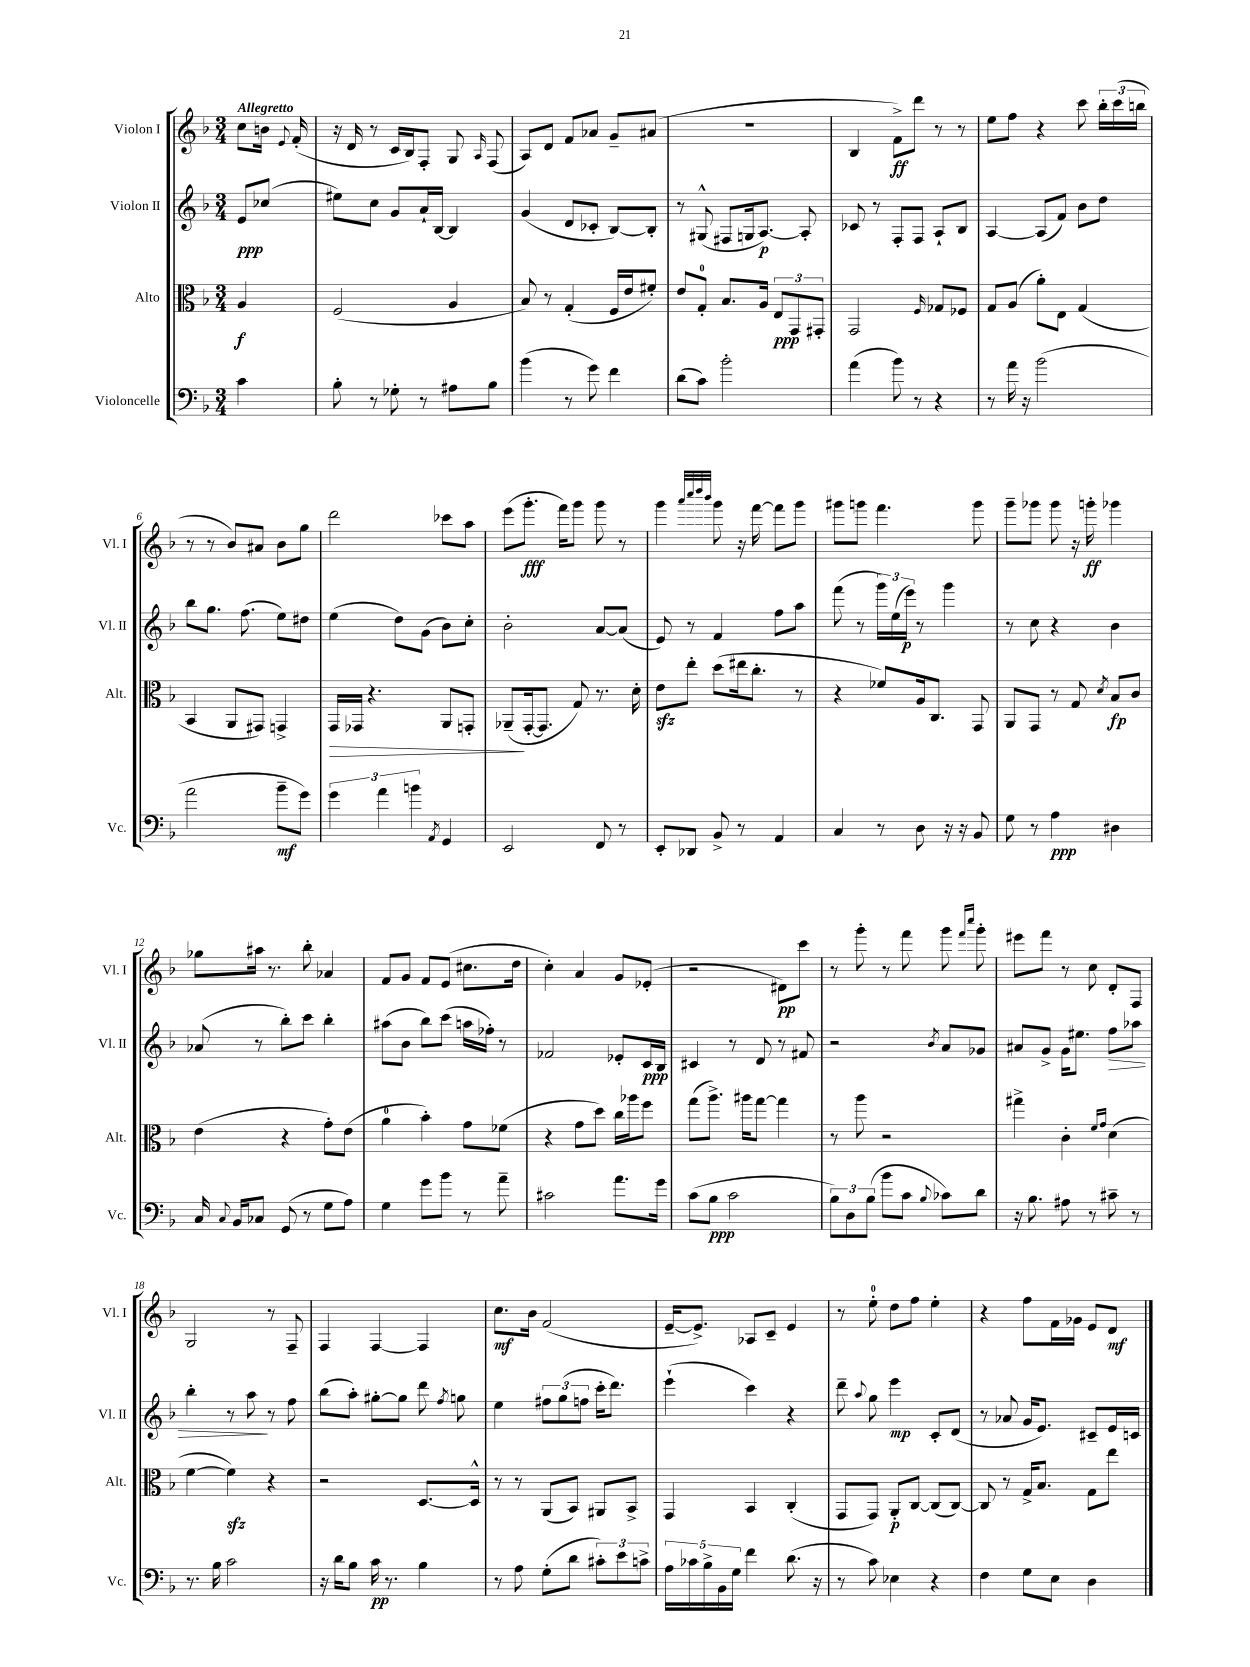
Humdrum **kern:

**kern	**dynam	**kern	**dynam	**kern	**dynam	**kern	**dynam
*part4	*part4	*part3	*part3	*part2	*part2	*part1	*part1
*staff4	*staff4	*staff3	*staff3	*staff2	*staff2	*staff1	*staff1
*I"Violoncelle	*	*I"Alto	*	*I"Violon II	*	*I"Violon I	*
*I'Vc.	*	*I'Alt.	*	*I'Vl. II	*	*I'Vl. I	*
*clefF4	*	*clefC3	*	*clefG2	*	*clefG2	*
*k[b-]	*	*k[b-]	*	*k[b-]	*	*k[b-]	*
*M3/4	*	*M3/4	*	*M3/4	*	*M3/4	*
=	=	=	=	=	=	=	=
!	!	!	!	!	!	!LO:TX:a:B:t=Allegretto	!
4c\	.	4A/	f	8e/L	ppp	8cc\L	.
.	.	.	.	(8cc-X/J	.	16bn\Jk	.
.	.	.	.	.	.	8qqe/	.
.	.	.	.	.	.	(16f'/	.
=1	=1	=1	=1	=1	=1	=1	=1
8B-'\	.	(2F/	.	8ee#X\L)	.	16r	.
.	.	.	.	.	.	16d/	.
8r	.	.	.	8cc\J	.	8r	.
8G-X'\	.	.	.	8g/L	.	16c/LL	.
.	.	.	.	.	.	16B-/J)	.
8r	.	.	.	16a`/L	.	8F'/J	.
.	.	.	.	[16B-/JJ	.	.	.
8A#X\L	.	4A/	.	4B-/]	.	8G/	.
.	.	.	.	.	.	16qqA/	.
8B-\J	.	.	.	.	.	(8F/	.
=2	=2	=2	=2	=2	=2	=2	=2
(4b-\	.	8B-/)	.	(4g/	.	8A/L)	.
.	.	8r	.	.	.	8d/J	.
8r	.	(4G'/	.	8d/L	.	8f/L	.
8g\)	.	.	.	8c-X'/J	.	8a-X/J	.
4f\	.	16F/LL	.	[8B-/L)	.	8g~/L	.
.	.	16e/J	.	.	.	.	.
.	.	8f#X'/J)	.	8B-'/J]	.	(8a#X/J	.
=3	=3	=3	=3	=3	=3	=3	=3
(8d\L	.	8e/L	.	8r	.	2.r	.
8c\J)	.	8G'/J	.	(8G#X^^/	.	.	.
2b-'\	.	8.B-/L	.	8F#X/L	.	.	.
.	.	.	.	16Gn/k	.	.	.
.	.	16A/Jk	.	[8.A/J)	p	.	.
.	.	12E/L	ppp	.	.	.	.
.	.	12GG/	.	.	.	.	.
.	.	.	.	8A'/]	.	.	.
.	.	12GG#X'/J	.	.	.	.	.
=4	=4	=4	=4	=4	=4	=4	=4
(4a\	.	2GG/	.	8c-X/	.	4B-/	.
.	.	.	.	8r	.	.	.
8b-\)	.	.	.	8F'/L	.	8f^\L)	ff
8r	.	.	.	8F/J	.	8ddd\J	.
.	.	16qqF/	.	.	.	.	.
4r	.	8G-X/L	.	8A`/L	.	8r	.
.	.	8F-X/J	.	8B-/J	.	8r	.
=5	=5	=5	=5	=5	=5	=5	=5
8r	.	8G/L	.	[4A/	.	8ee\L	.
16a\	.	(8A/J	.	.	.	8ff\J	.
16r	.	.	.	.	.	.	.
(2b-\	.	8a'\L)	.	(8A/L]	.	4r	.
.	.	8E\J	.	8f/J)	.	.	.
.	.	(4G/	.	8b-\L	.	8ccc\	.
.	.	.	.	8dd\J	.	24bb-'\LL	.
.	.	.	.	.	.	(24ccc\	.
.	.	.	.	.	.	24bbn\JJ	.
!!LO:LB:g=z
=6	=6	=6	=6	=6	=6	=6	=6
2a\	.	4BB-/	.	8bb-\L	.	8r	.
.	.	.	.	8.gg\J	.	8r	.
.	.	8AA/L	.	.	.	8b-/L)	.
.	.	.	.	(8.ff\	.	.	.
.	.	8GG#X/J)	.	.	.	8a#X/J	.
8b-~\L	mf	4GGn^/	.	8ee\L)	.	8b-\L	.
8g\J)	.	.	.	8dd#X\J	.	8gg\J	.
=7	=7	=7	=7	=7	=7	=7	=7
!	!	!	!LO:HP:b	!	!	!	!
6g\	.	16GG/LL	>	(4ee\	.	2ddd\	.
.	.	16GG-X/JJ	.	.	.	.	.
.	.	4.r	.	.	.	.	.
6a\	.	.	.	.	.	.	.
.	.	.	.	8dd\L)	.	.	.
6bn\	.	.	.	.	.	.	.
.	.	.	.	(8g\J	.	.	.
8qAA/	.	.	.	.	.	.	.
4GG/	.	8AA/L	.	8b-\L)	.	8ccc-X\L	.
.	.	8GGn'/J	.	8cc'\J	.	8aa\J	.
=8	=8	=8	=8	=8	=8	=8	=8
2EE/	.	(8AA-X~/L	.	2b-'\	.	(8eee\L	.
.	.	[16GG'/k	]	.	.	8.ggg'\J	fff
.	.	8.GG/J]	.	.	.	.	.
.	.	.	.	.	.	16fff\KL)	.
.	.	8G/)	.	.	.	8ggg\J	.
8FF/	.	8.r	.	[8a/L	.	8ggg\	.
8r	.	.	.	(8a/J]	.	8r	.
.	.	16d'\	.	.	.	.	.
=9	=9	=9	=9	=9	=9	=9	=9
8EE'/L	.	8ezz\L	.	8e/)	.	4ggg\	.
8DD-X/J	.	8ee'\J	.	8r	.	.	.
.	.	.	.	.	.	32qqaaa/LLL	.
.	.	.	.	.	.	32qqcccc/	.
.	.	.	.	.	.	32qqdddd/	.
.	.	.	.	.	.	32qqbbb-/JJJ	.
8BB-^/	.	(8dd\L	.	4f/	.	8ggg\	.
8r	.	16ee#X\k	.	.	.	16r	.
.	.	8.cc'\J	.	.	.	[16fff\	.
4AA/	.	.	.	8ff\L	.	8fff\L]	.
.	.	8r	.	8aa\J	.	8ggg\J	.
=10	=10	=10	=10	=10	=10	=10	=10
4C/	.	4r	.	(8fff\	.	8ggg#X\L	.
.	.	.	.	8r	.	8gggn\J	.
8r	.	8f-X/L)	.	24ggg\LL)	.	4.fff\	.
.	.	.	.	(24ee\	.	.	.
.	.	.	.	24eee\JJ)	p	.	.
8D\	.	16A/k	.	8r	.	.	.
.	.	8.C/J	.	.	.	.	.
16r	.	.	.	4ggg\	.	.	.
16r	.	.	.	.	.	.	.
8BB-/	.	8GG/	.	.	.	8ggg\	.
=11	=11	=11	=11	=11	=11	=11	=11
8G\	.	8AA/L	.	8r	.	8ggg~\L	.
8r	.	8GG/J	.	8cc\	.	8ggg-X\J	.
4A\	ppp	8r	.	4r	.	8ggg-\	.
.	.	8G/	.	.	.	16r	.
.	.	.	.	.	.	16gggn'\	ff
.	.	8qd/	.	.	.	.	.
4D#X\	.	8B-/L	fp	4b-\	.	4ggg-X\	.
.	.	8c/J	.	.	.	.	.
!!LO:LB:g=z
=12	=12	=12	=12	=12	=12	=12	=12
16C/	.	(4e\	.	(8a-X/	.	8gg-X\L	.
8qqC/	.	.	.	.	.	.	.
16BB-/KL	.	.	.	.	.	.	.
8C-X/J	.	.	.	8r	.	16aa#X\Jk	.
.	.	.	.	.	.	8.r	.
(8GG/	.	4r	.	8bb-'\L)	.	.	.
8r	.	.	.	8ccc\J	.	8bb-'\	.
8G\L	.	8g'\L)	.	4bb-'\	.	4a-X/	.
8A\J)	.	(8e\J	.	.	.	.	.
=13	=13	=13	=13	=13	=13	=13	=13
4G\	.	4a\	.	(8aa#X\L	.	8f/L	.
.	.	.	.	8b-\J	.	8g/J	.
8g\L	.	4b-'\)	.	8bb-\L)	.	8f/L	.
8b-\J	.	.	.	(8ccc\J	.	(8e/J	.
8r	.	8g\L	.	16aan\LL	.	8.cc#X\L	.
.	.	.	.	16ff-X'\JJ)	.	.	.
8a~\	.	(8f-X\J	.	8r	.	.	.
.	.	.	.	.	.	16dd\Jk	.
=14	=14	=14	=14	=14	=14	=14	=14
2c#X\	.	4r	.	2f-X/	.	4cc'\)	.
.	.	8g\L	.	.	.	4a/	.
.	.	8dd\J)	.	.	.	.	.
8.a\L	.	16cc\LL	.	8e-X'/L	.	8g/L	.
.	.	16aa-X\J	.	.	.	.	.
.	.	8ff\J	.	16c/L	ppp	(8e-X'/J	.
16g\Jk	.	.	.	16B-/JJ	.	.	.
=15	=15	=15	=15	=15	=15	=15	=15
(8c\L	.	(8gg\L	.	4c#X/	.	2r	.
8B-\J	ppp	8.aa^\J)	.	.	.	.	.
2c\	.	.	.	8r	.	.	.
.	.	16aa#X\KL	.	.	.	.	.
.	.	[8gg\J	.	8d/	.	.	.
.	.	4gg\]	.	8r	.	8d#X\L)	pp
.	.	.	.	8f#X/	.	8ccc\J	.
=16	=16	=16	=16	=16	=16	=16	=16
12B-\L)	.	8r	.	2r	.	8r	.
12D\	.	.	.	.	.	.	.
.	.	8aa\	.	.	.	8ggg'\	.
(12B-\J	.	.	.	.	.	.	.
8b-\L	.	2r	.	.	.	8r	.
8c\J	.	.	.	.	.	8fff\	.
8qqB-/	.	.	.	8qb-/	.	.	.
8c-X\L)	.	.	.	8a/L	.	8ggg\	.
.	.	.	.	.	.	16qqfff/LL	.
.	.	.	.	.	.	16qqcccc/JJ	.
8d\J	.	.	.	8g-X/J	.	8ggg'\	.
=17	=17	=17	=17	=17	=17	=17	=17
16r	.	4gg#X^\	.	8a#X/L	.	8eee#X\L	.
8.B-\	.	.	.	.	.	.	.
.	.	.	.	8g^/J	.	8fff\J	.
8A#X\	.	4c'\	.	16g\KL	.	8r	.
.	.	.	.	8.ee#X\J	.	.	.
8r	.	.	.	.	.	8cc\	.
.	.	16qqf/LL	.	.	.	.	.
.	.	16qqg/JJ	.	.	.	.	.
!	!	!	!	!	!LO:HP:b	!	!
8c#X~\	.	(4d\	.	8ff\L	>	8d'/L	.
8r	.	.	.	8aa-X\J	.	8F/J	.
!!LO:LB:g=z
=18	=18	=18	=18	=18	=18	=18	=18
8.r	.	[4f\	.	4bb-'\	.	2G/	.
16B-\	.	.	.	.	.	.	.
2c\	.	4fzz\])	.	8r	.	.	.
.	.	.	.	8aa\	.	.	.
.	.	4r	.	8r	]	8r	.
.	.	.	.	8ff\	.	8F~/	.
=19	=19	=19	=19	=19	=19	=19	=19
16r	.	2r	.	(8bb-\L	.	4F/	.
16d\KL	.	.	.	.	.	.	.
8B-\J	.	.	.	8aa'\J)	.	.	.
16c\	pp	.	.	[8gg#X'\L	.	[4F/	.
8.r	.	.	.	.	.	.	.
.	.	.	.	8gg#\J]	.	.	.
4B-\	.	[8.D/L	.	8ddd\	.	4F/]	.
.	.	.	.	8qff/	.	.	.
.	.	.	.	8ggn\	.	.	.
.	.	16D^^/Jk]	.	.	.	.	.
=20	=20	=20	=20	=20	=20	=20	=20
8r	.	8r	.	4ee\	.	8.cc\L	mf
8A\	.	8r	.	.	.	.	.
.	.	.	.	.	.	16b-\Jk	.
(8G'\L	.	(8AA/L	.	12ff#X\L	.	(2f/	.
.	.	.	.	(12gg\	.	.	.
8d\J	.	8BB-/J)	.	.	.	.	.
.	.	.	.	12ffn\J	.	.	.
12c#X'\L)	.	8AA#X/L	.	16ccc'\KL	.	.	.
.	.	.	.	8.ddd\J)	.	.	.
12e\	.	.	.	.	.	.	.
.	.	8BB-^/J	.	.	.	.	.
12cn^\J	.	.	.	.	.	.	.
=21	=21	=21	=21	=21	=21	=21	=21
20A\LL	.	4GG/	.	(4eee`\	.	[16e~/KL	.
20c-X\	.	.	.	.	.	.	.
.	.	.	.	.	.	8.e^/J])	.
20B-^\	.	.	.	.	.	.	.
20BB-\	.	.	.	.	.	.	.
20G\JJ	.	.	.	.	.	.	.
4f\	.	4BB-/	.	4ccc\)	.	8A-X/L	.
.	.	.	.	.	.	8c~/J	.
(8.d\	.	(4C'/	.	4r	.	4e/	.
16r	.	.	.	.	.	.	.
=22	=22	=22	=22	=22	=22	=22	=22
8r	.	8GG/L	.	8ddd~\	.	8r	.
.	.	.	.	8qqaa/	.	.	.
8c\)	.	8GG/J)	.	8gg\	.	8ee'\	.
4E-X\	.	8AA'/L	p	4eee\	mp	8dd\L	.
.	.	[8C/J	.	.	.	8ff\J	.
4r	.	(8C/L]	.	8c'/L	.	4ee'\	.
.	.	[8C/J)	.	(8d/J	.	.	.
=23	=23	=23	=23	=23	=23	=23	=23
4F\	.	8C/]	.	8r	.	4r	.
.	.	8r	.	8a-X/	.	.	.
8G\L	.	16G^/KL	.	16g/KL	.	8ff\L	.
.	.	8.B-/J	.	8.e/J)	.	.	.
8E\J	.	.	.	.	.	16f\L	.
.	.	.	.	.	.	16g-X\JJ	.
4D\	.	8G\L	.	8c#X~/L	.	8e/L	.
.	.	8ee\J	.	16e/L	.	8d/J	mf
.	.	.	.	16cn/JJ	.	.	.
==	==	==	==	==	==	==	==
*-	*-	*-	*-	*-	*-	*-	*-
